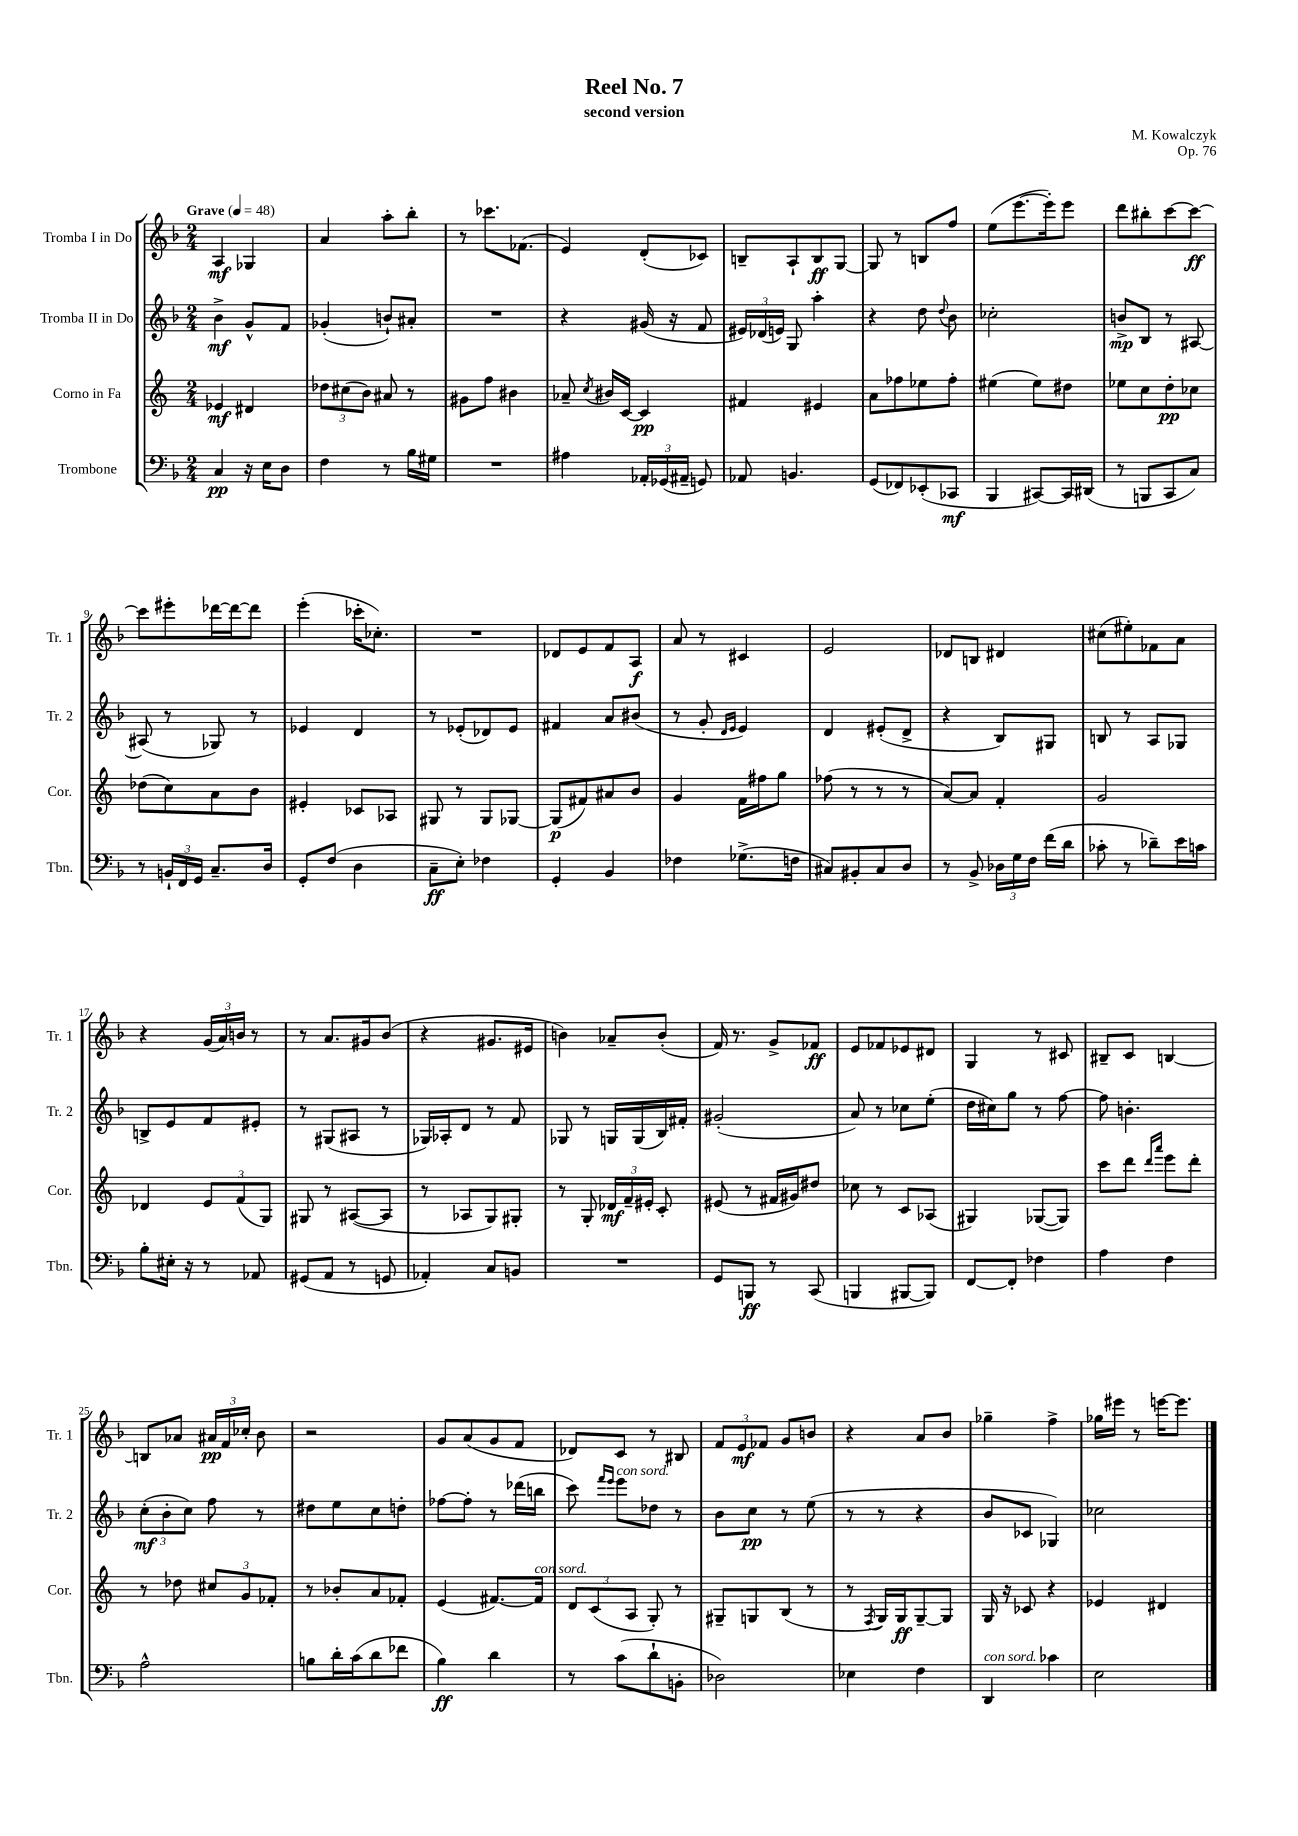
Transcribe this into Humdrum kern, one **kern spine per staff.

**kern	**kern	**kern	**kern
*staff4	*staff3	*staff2	*staff1
*clefF4	*clefG2	*clefG2	*clefG2
*k[b-]	*k[]	*k[b-]	*k[b-]
*M2/4	*M2/4	*M2/4	*M2/4
*MM48	*MM48	*MM48	*MM48
4C	4e-	4b-^	4A
16r	4d#	8g^^	4G-
16E	.	.	.
8D	.	8f	.
=	=	=	=
4F	12dd-	(4g-'	4a
.	(12cc#	.	.
.	12b)	.	.
8r	8a#	8b`)	8aa'
16B-	8r	8a#'	8bb-'
16G#	.	.	.
=	=	=	=
2r	8g#	2r	8r
.	8ff	.	8.ccc-
.	4b#	.	.
.	.	.	(8.f-
=	=	=	=
4A#	8a-~	4r	4e)
.	8qcc	.	.
.	16b#	.	.
.	[16c	.	.
24AA-'	4c]	(16g#	(8d'
(24GG-	.	.	.
.	.	16r	.
24AA#~	.	.	.
8GG)	.	8f	8c-)
=	=	=	=
8AA-	4f#	24e#)	8B~
.	.	(24d-	.
.	.	24e)	.
4.BB	.	8G	8A`
.	4e#	4aa'	8B
.	.	.	[8G
=	=	=	=
(8GG	8a	4r	8G]
8FF-)	8ff-	.	8r
(8EE-'	8ee-	8dd	8B
.	.	8qqdd	.
8CC-	8ff-'	8b-	8ff
=	=	=	=
4BBB-	(4ee#	2cc-'	(8ee
.	.	.	[8.eee
[8CC#)	8ee#)	.	.
.	.	.	16eee'])
16CC#]	8dd#	.	8eee
(16DD#	.	.	.
=	=	=	=
8r	8ee-	8b^	8ddd
8BBB	8cc	8B-	8bb#'
8CC	8dd'	8r	[8ccc
8C)	8cc-	[8A#	8ccc_
=	=	=	=
8r	(8dd-	(8A#]	8ccc]
24BB`	8cc)	8r	8eee#'
24FF	.	.	.
24GG	.	.	.
8.C~	8a	8G-)	[16ddd-
.	.	.	16ddd-_
.	8b	8r	8ddd-]
16D	.	.	.
=	=	=	=
8GG'	4e#'	4e-	(4eee'
(8F	.	.	.
4D	8c-	4d	16ccc-'
.	.	.	8.cc-')
.	8A-	.	.
=	=	=	=
8C~	8G#	8r	2r
8E')	8r	(8e-'	.
4F-	8G#	8d-)	.
.	[8G-	8e-	.
=	=	=	=
4GG'	(8G-]	4f#	8d-
.	8f#)	.	8e
4BB-	8a#	8a	8f
.	8b	(8b#	8A
=	=	=	=
4F-	4g	8r	8a
.	.	8g'	8r
.	.	16qqd	.
.	.	16qqe	.
(8.G-^	16f	4e)	4c#
.	16ff#	.	.
.	8gg	.	.
16F	.	.	.
=	=	=	=
8C#)	(8ff-	4d	2e
8BB#'	8r	.	.
8C#	8r	(8e#'	.
8D	8r	8d^	.
=	=	=	=
8r	[8a)	4r	8d-
8BB-^	8a]	.	8B
24D-	4f'	8B-)	4d#
24G	.	.	.
24F	.	.	.
(16f	.	8G#	.
16d	.	.	.
=	=	=	=
8c-'	2g	8B	(8cc#
8r	.	8r	8ee#')
8d-~)	.	8A	8f-
16e	.	8G-	8a
16c	.	.	.
=	=	=	=
8B-'	4d-	8B^	4r
16E#'	.	8e	.
16r	.	.	.
8r	12e	8f	(24g
.	.	.	24a)
.	(12f	.	24b
8AA-	.	8e#'	8r
.	12G)	.	.
=	=	=	=
(8GG#	8G#	8r	8r
8AA	8r	(8G#	8.a
8r	([8A#	8A#	.
.	.	.	16g#
8GG	8A#]	8r	(8b-
=	=	=	=
4AA-')	8r	16G-)	4r
.	.	16A-'	.
.	8A-	8d	.
8C	8G)	8r	8.g#
8BB	8G#'	8f	.
.	.	.	16e#
=	=	=	=
2r	8r	8G-	4b)
.	8G'	8r	.
.	24d-	16G	8a-~
.	24f~	.	.
.	.	(16G	.
.	24e#'	.	.
.	8c'	16B-)	(8b'
.	.	16f#'	.
=	=	=	=
8GG	(8e#	(2g#'	16f)
.	.	.	8.r
8BBB	8r	.	.
8r	16f#	.	8g^
.	16g#)	.	.
(8CC	8dd#	.	8f-
=	=	=	=
4BBB	8cc-	8a)	8e
.	8r	8r	8f-
[8BBB#	8c	8cc-	8e-
8BBB#])	(8A-	(8ee'	8d#
=	=	=	=
[8FF	4G#)	16dd	4G
.	.	16cc#)	.
8FF']	.	8gg	.
4F-	([8G-	8r	8r
.	8G-])	[8ff	8c#
=	=	=	=
4A	8ccc	8ff]	8B#~
.	8ddd	4.b'	8c
.	16qqddd	.	.
.	16qqaaa	.	.
4F	8eee	.	[4B
.	8ddd'	.	.
=	=	=	=
2A^^	8r	(12cc'	8B]
.	.	12b-'	.
.	8dd-	.	8a-
.	.	12cc)	.
.	12cc#	8ff	24a#
.	.	.	24f
.	12g	.	24cc-'
.	.	8r	8b-
.	12f-'	.	.
=	=	=	=
8B	8r	8dd#	2r
16d'	8b-'	8ee	.
(16c	.	.	.
8d	8a	8cc	.
8f-	8f-'	8dd'	.
=	=	=	=
4B-)	(4e	[8ff-	8g
.	.	8ff-']	(8a
4d	[8.f#)	8r	8g
.	.	(16ddd-	8f
.	16f#]	16bb	.
=	=	=	=
8r	12d	8ccc)	8d-)
.	(12c	.	.
.	.	16qqfff	.
.	.	16qqeee	.
(8c	.	8eee	8c
.	12A	.	.
8d`	8G')	8dd-	8r
8BB'	8r	8r	8B#
=	=	=	=
2D-)	8G#~	8b-	12f
.	.	.	12e
.	8G	8cc	.
.	.	.	12f-
.	(8B	8r	8g
.	8r	(8ee	8b
=	=	=	=
4E-	8r	8r	4r
.	8qF	.	.
.	16G)	8r	.
.	16G	.	.
4F	[8G~	4r	8a
.	8G]	.	8b-
=	=	=	=
4DD	16G	8b-	4gg-~
.	16r	.	.
.	8c-	8c-	.
4c-	4r	4G-)	4ff^
=	=	=	=
2E	4e-	2cc-	16gg-
.	.	.	16eee#
.	.	.	8r
.	4d#	.	[16eee
.	.	.	8.eee]
==	==	==	==
*-	*-	*-	*-
